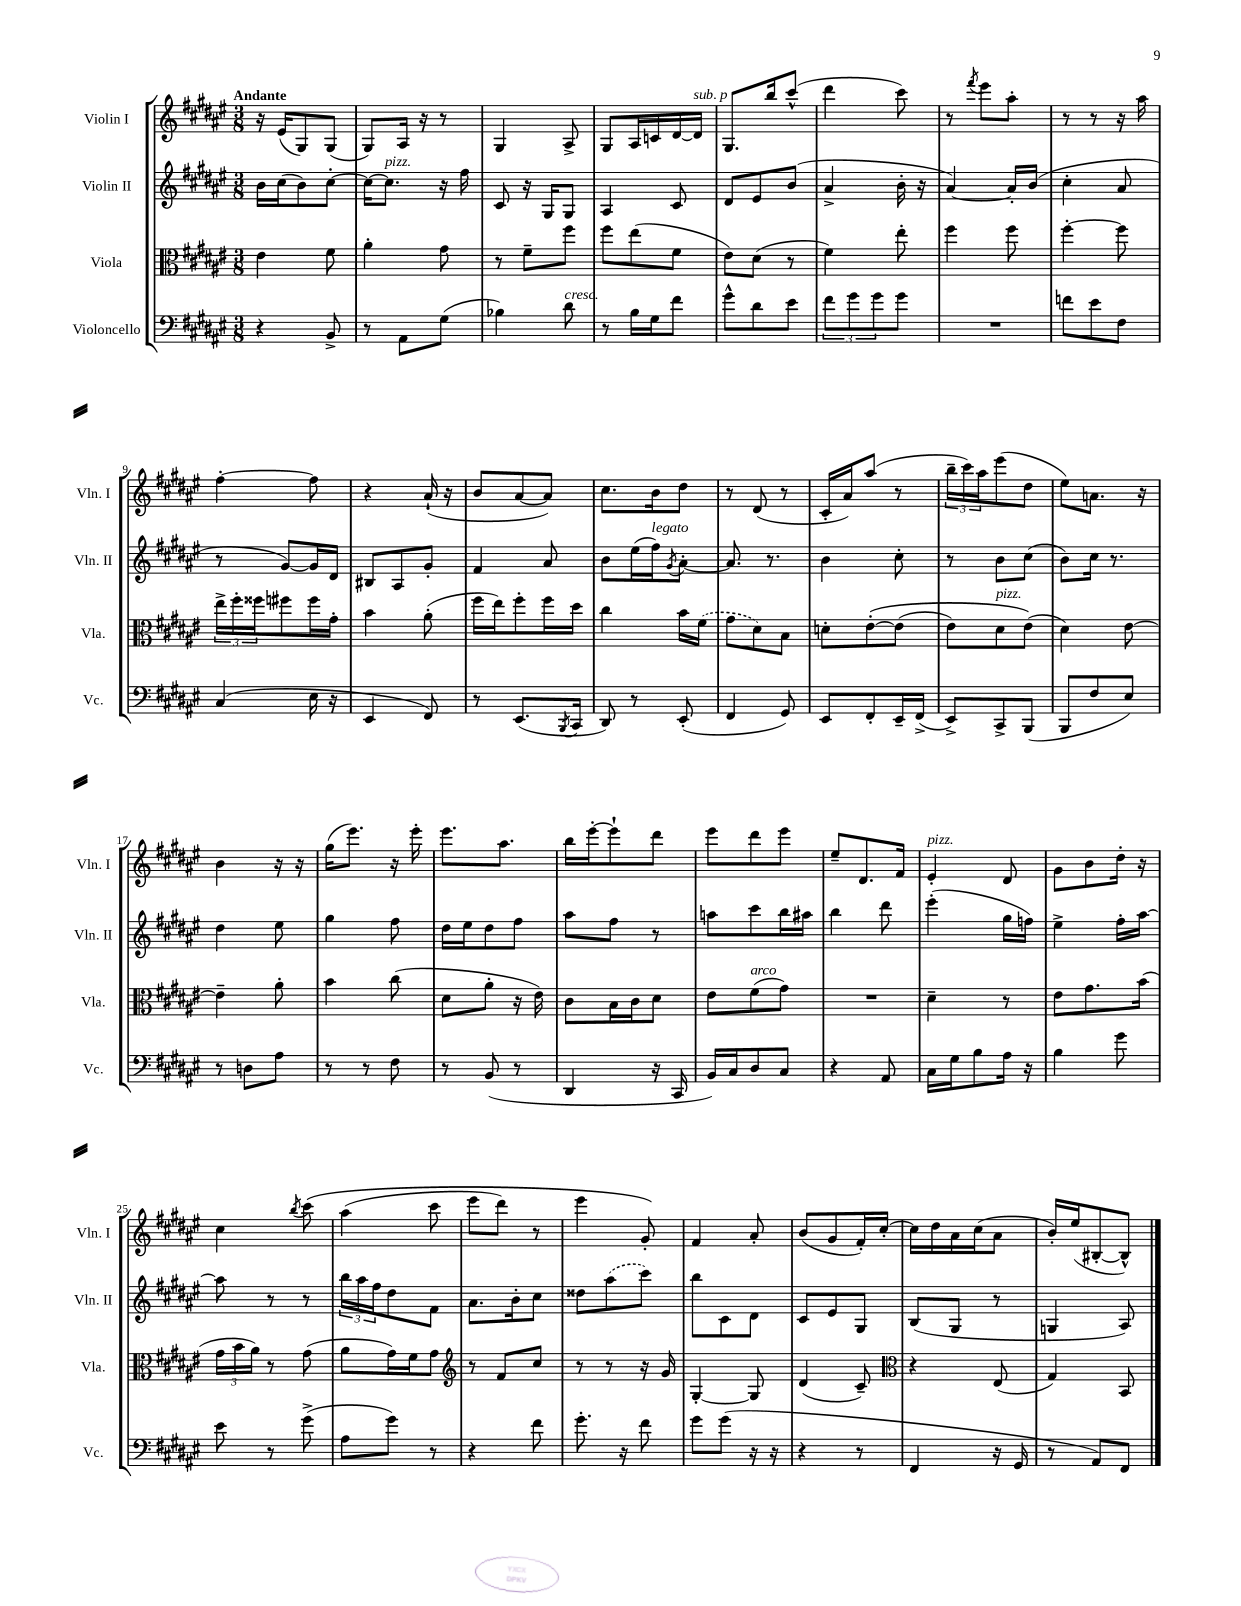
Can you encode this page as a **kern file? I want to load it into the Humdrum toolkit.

**kern	**kern	**kern	**kern
*part4	*part3	*part2	*part1
*staff4	*staff3	*staff2	*staff1
*I"Violoncello	*I"Viola	*I"Violin II	*I"Violin I
*I'Vc.	*I'Vla.	*I'Vln. II	*I'Vln. I
*clefF4	*clefC3	*clefG2	*clefG2
*k[f#c#g#d#a#e#]	*k[f#c#g#d#a#e#]	*k[f#c#g#d#a#e#]	*k[f#c#g#d#a#e#]
*M3/8	*M3/8	*M3/8	*M3/8
=1	=1	=1	=1
!	!	!	!LO:TX:a:B:t=Andante
4r	4e#\	16b\LL	16r
.	.	(16cc#\J	(16e#/KL
.	.	8b\)	8G#/)
8BB^/	8f#\	[8cc#'\J	(8G#/J
=2	=2	=2	=2
8r	4a#'\	16cc#\KL_	8G#/L)
!	!	!LO:TX:a:i:t=pizz.	!
.	.	8.cc#\J]	.
8AA#\L	.	.	16A#/Jk
.	.	.	16r
(8G#\J	8g#\	16r	8r
.	.	16ff#\	.
=3	=3	=3	=3
4B-X\)	8r	8c#/	4G#/
.	8f#~\L	16r	.
.	.	16G#/KL	.
!LO:TX:a:i:t=cresc.	!	!	!
8d#\	8ff#\J	8G#/J	8A#^/
=4	=4	=4	=4
8r	8ff#\L	4A#/	8G#/L
16B\LL	(8ee#\	.	16A#/L
16G#\J	.	.	16cn/
8f#\J	8f#\J	8c#/	[16d#/
!	!	!	!LO:TX:a:i:t=sub. p
.	.	.	16d#/JJ]
=5	=5	=5	=5
8g#^^\L	8e#\L)	8d#/L	8.G#/L
8d#\	(8d#\J	8e#/	.
.	.	.	16bb/k
8e#\J	8r	(8b/J	(8ccc#^^/J
=6	=6	=6	=6
12f#\L	4f#\)	4a#^/	4ddd#\
12g#\	.	.	.
12g#\	.	.	.
8g#\J	8ee#'\	16b'\	8ccc#\)
.	.	16r	.
=7	=7	=7	=7
4.r	4ff#\	[4a#/)	8r
.	.	.	8qfff#/
.	.	.	8eee#\L
.	8ff#\	16a#'/LL]	8aa#'\J
.	.	(16b/JJ	.
=8	=8	=8	=8
8fn\L	[4ff#'\	4cc#'\	8r
8e#\	.	.	8r
8F#\J	8ff#\]	8a#/	16r
.	.	.	16aa#\
!!LO:LB:g=z
=9	=9	=9	=9
(4C#/	24ee#^\LL	8r	[4ff#'\
.	24ff#'\	.	.
.	24ff##X\J	.	.
.	8ff#X\	[8g#/L)	.
16E#\	16ff#\L	16g#/L]	8ff#\]
16r	16g#'\JJ	16d#/JJ	.
=10	=10	=10	=10
4EE#/	4b\	8B#X/L	4r
.	.	8A#/	.
8FF#/)	(8a#'\	8g#'/J	(16a#`/
.	.	.	16r
=11	=11	=11	=11
8r	16ff#\LL	4f#/	8b/L
.	16ee#\J)	.	.
(8.EE#/L	8ff#'\	.	[8a#/
.	16ff#\L	8a#/	8a#/J])
8qBBB/	.	.	.
16CC#/Jk	16dd#\JJ	.	.
=12	=12	=12	=12
8DD#/)	4cc#\	8b\L	8.cc#\L
8r	.	(16ee#\L	.
!	!	!LO:TX:a:i:t=legato	!
.	.	16ff#\J)	16b\k
.	.	8qg#/	.
(8EE#'/	16b\LL	[8a#'\J	8dd#\J
.	(16f#\JJ	.	.
=13	=13	=13	=13
4FF#/	8g#\L	8.a#/]	8r
.	8d#\)	.	(8d#/
.	.	8.r	.
8GG#/)	8B\J	.	8r
=14	=14	=14	=14
8EE#/L	8dn'\L	4b\	16c#'/LL
.	.	.	16a#/J)
8FF#'/	([8e#'\	.	(8aa#/J
16EE#~/L	(8e#\J]	8cc#'\	8r
(16FF#^/JJ	.	.	.
=15	=15	=15	=15
8EE#^/L)	8e#\L)	8r	24bb~\LL
.	.	.	24ccc#\)
.	.	.	24aa#\J
!	!LO:TX:a:i:t=pizz.	!	!
8CC#^/	8d#\	8b\L	(8eee#\
(8BBB/J	(8e#\J)	(8cc#\J	8dd#\J
=16	=16	=16	=16
8BBB/L	4d#\)	8b\L)	8ee#\L)
8F#/	.	16cc#\Jk	8.an\J
.	.	8.r	.
8E#/J)	[8e#\	.	.
.	.	.	16r
!!LO:LB:g=z
=17	=17	=17	=17
8r	4e#~\]	4dd#\	4b\
8Dn\L	.	.	.
8A#\J	8a#'\	8ee#\	16r
.	.	.	16r
=18	=18	=18	=18
8r	4b\	4gg#\	(16gg#\KL
.	.	.	8.eee#\J)
8r	.	.	.
8F#\	(8cc#\	8ff#\	16r
.	.	.	16eee#'\
=19	=19	=19	=19
8r	8d#\L	16dd#\LL	8.eee#\L
.	.	16ee#\J	.
(8BB/	8a#'\J	8dd#\	.
.	.	.	8.aa#\J
8r	16r	8ff#\J	.
.	16e#\)	.	.
=20	=20	=20	=20
4DD#/	8c#\L	8aa#\L	16bb\LL
.	.	.	[16eee#'\J
.	16B\L	8ff#\J	8eee#`\]
.	16c#\J	.	.
16r	8d#\J	8r	8ddd#\J
16CC#/	.	.	.
=21	=21	=21	=21
16BB/LL)	8e#\L	8aan\L	8eee#\L
16C#/J	.	.	.
!	!LO:TX:a:i:t=arco	!	!
8D#/	(8f#\	8ccc#\	8ddd#\
8C#/J	8g#\J)	16bb\L	8eee#\J
.	.	16aa#X\JJ	.
=22	=22	=22	=22
4r	4.r	4bb\	8ee#~/L
.	.	.	8.d#/
8AA#/	.	8ddd#\	.
.	.	.	16f#/Jk
=23	=23	=23	=23
!	!	!	!LO:TX:a:i:t=pizz.
16C#\LL	4d#~\	(4eee#'\	4e#'/
16G#\J	.	.	.
8B\	.	.	.
16A#\Jk	8r	16gg#\LL	8d#/
16r	.	16ffn\JJ)	.
=24	=24	=24	=24
4B\	8e#\L	4ee#^\	8g#\L
.	8.g#\	.	8b\
8g#\	.	16ff#'\LL	16dd#'\Jk
.	(16b\Jk	[16aa#\JJ	16r
!!LO:LB:g=z
=25	=25	=25	=25
8e#\	24g#\LL	8aa#\]	4cc#\
.	24b\	.	.
.	24a#\JJ)	.	.
8r	8r	8r	.
.	.	.	8qbb/
(8g#^\	(8g#\	8r	(8ccc#\
=26	=26	=26	=26
8A#\L	8a#\L	24bb\LL	(4aa#\
.	.	24aa#\	.
.	.	24ff#\J	.
8g#\J)	16g#\L)	8dd#\	.
.	16f#\J	.	.
8r	8g#\J	8f#\J	8ccc#\
=27	=27	=27	=27
*	*clefG2	*	*
4r	8r	8.a#\L	8eee#\L
.	8f#/L	.	8ddd#\J)
.	.	16b'\k	.
8f#\	8cc#/J	8cc#\J	8r
=28	=28	=28	=28
8.g#'\	8r	8dd##X\L	4eee#\
.	8r	(8aa#\	.
16r	.	.	.
8f#\	16r	8ccc#\J)	8g#'/)
.	16g#/	.	.
=29	=29	=29	=29
8g#\L	[4G#'/	8bb\L	4f#/
(8g#\J	.	8c#\	.
16r	8G#/]	8d#\J	8a#'/
16r	.	.	.
=30	=30	=30	=30
4r	(4d#/	8c#/L	(8b/L
.	.	8e#/	8g#/
8r	8c#~/)	8G#/J	16f#'/L)
.	.	.	[16cc#'/JJ
=31	=31	=31	=31
*	*clefC3	*	*
4FF#/	4r	(8B/L	16cc#\LL]
.	.	.	16dd#\
.	.	8G#/J	16a#\
.	.	.	(16cc#\J
16r	(8E#/	8r	8a#\J
16GG#/	.	.	.
=32	=32	=32	=32
8r	4G#/)	4Gn/	16b'/LL)
.	.	.	(16ee#/J
8AA#/L)	.	.	[8B#X'/
8FF#/J	8BB/	8A#/)	8B#^^/J])
==	==	==	==
*-	*-	*-	*-
